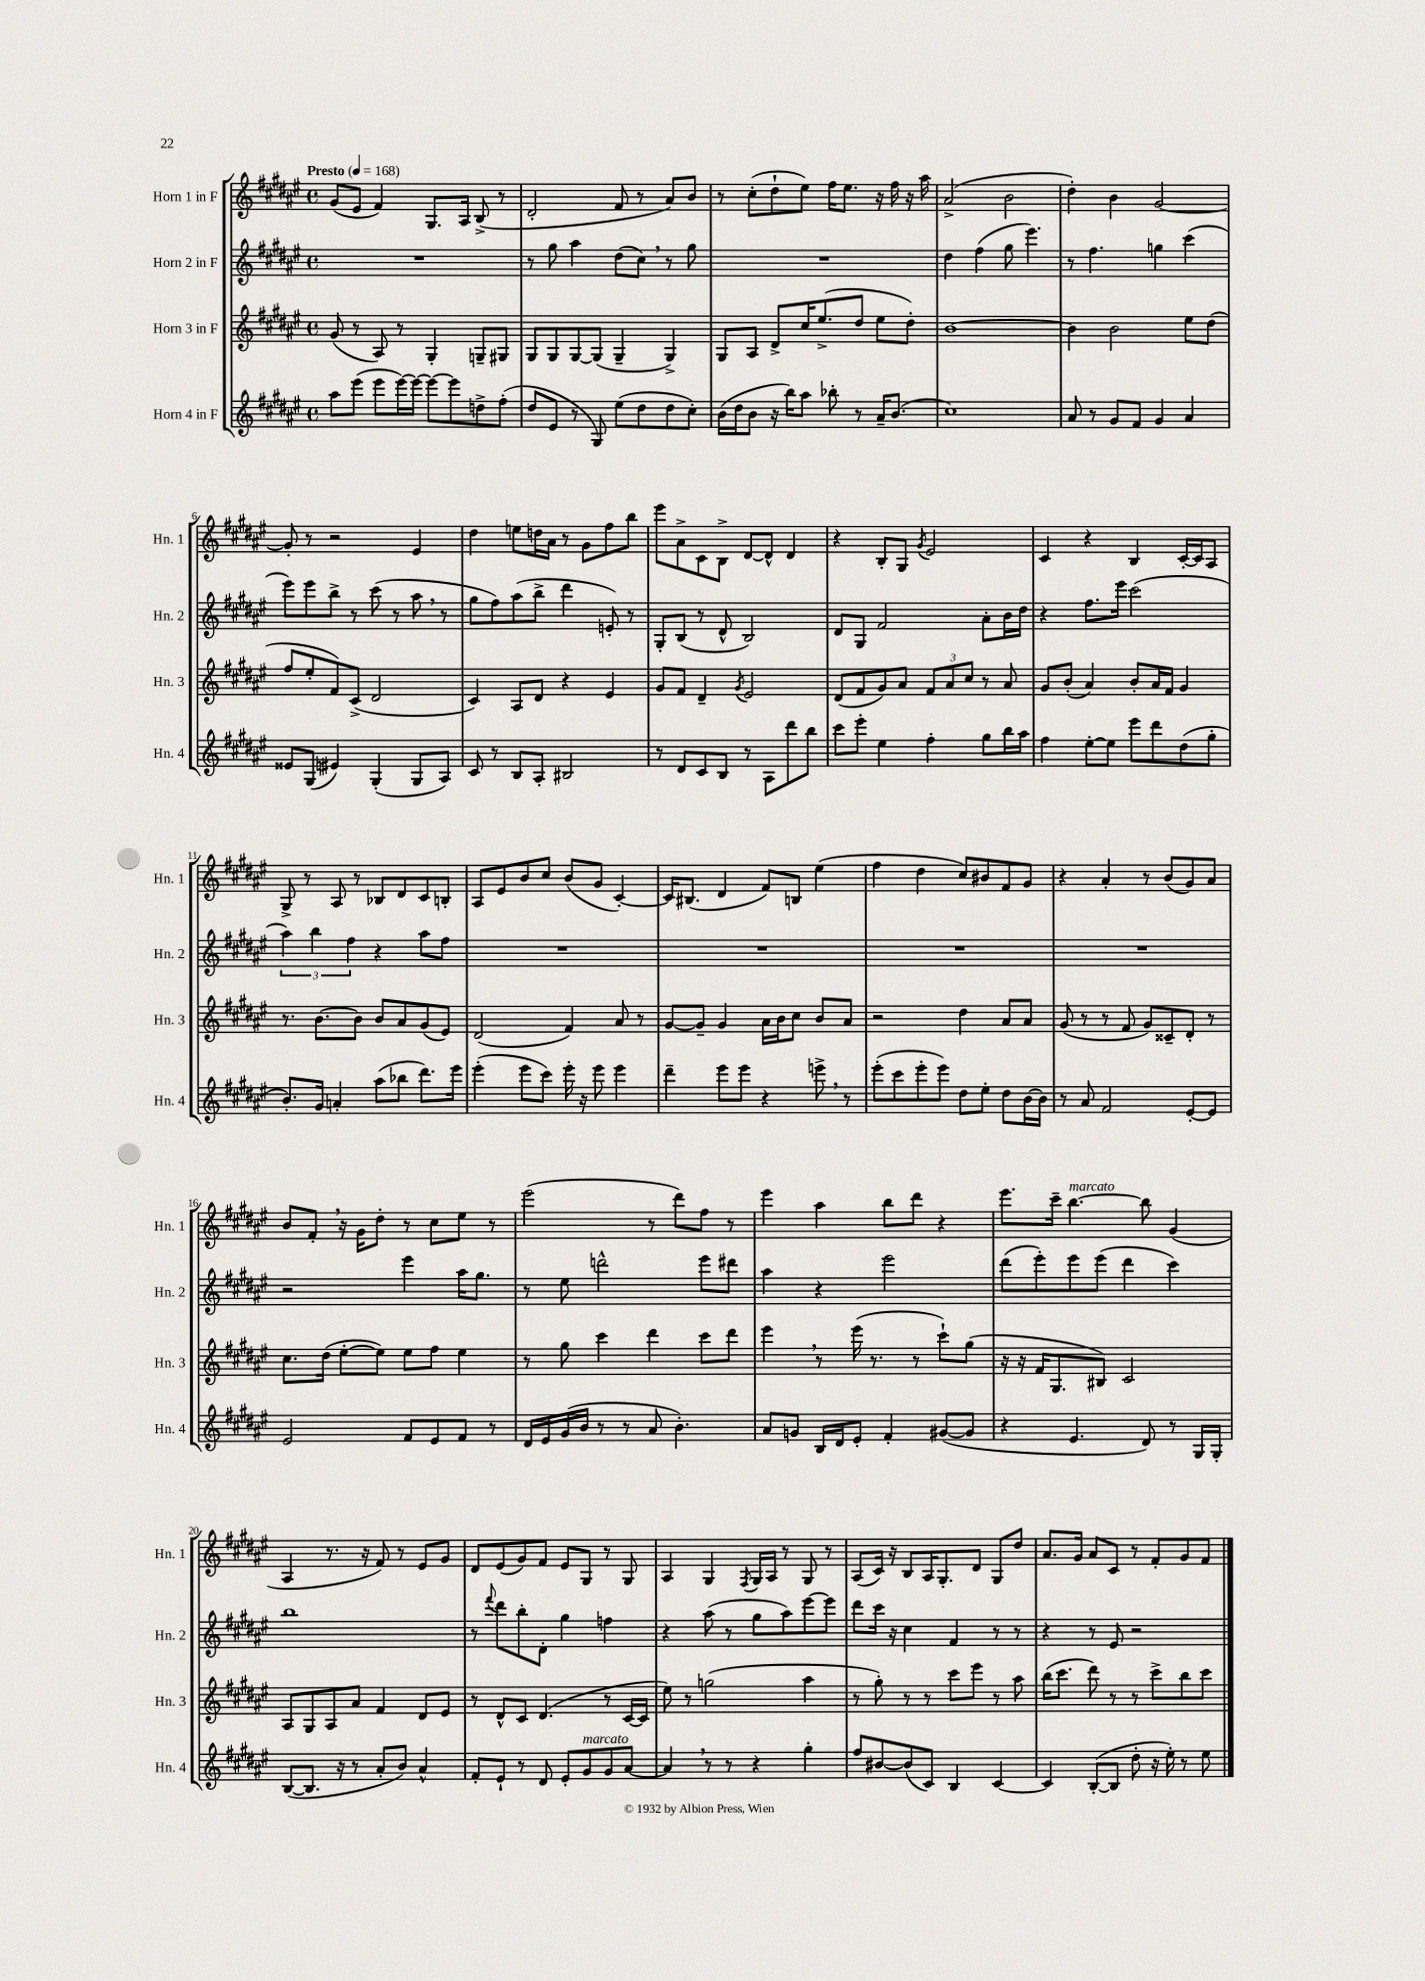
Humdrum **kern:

**kern	**kern	**kern	**kern
*part4	*part3	*part2	*part1
*staff4	*staff3	*staff2	*staff1
*I"Horn 4 in F	*I"Horn 3 in F	*I"Horn 2 in F	*I"Horn 1 in F
*I'Hn. 4	*I'Hn. 3	*I'Hn. 2	*I'Hn. 1
*clefG2	*clefG2	*clefG2	*clefG2
*k[f#c#g#d#a#e#]	*k[f#c#g#d#a#e#]	*k[f#c#g#d#a#e#]	*k[f#c#g#d#a#e#]
*M4/4	*M4/4	*M4/4	*M4/4
*met(c)	*met(c)	*met(c)	*met(c)
*MM168	*MM168	*MM168	*MM168
=1	=1	=1	=1
!	!	!	!LO:TX:a:B:t=Presto
8aa#\L	(8g#/	1r	(8g#/L
(8eee#\J	8r	.	8e#/J
8eee#\L	8A#/)	.	4f#/)
[16eee#\L)	8r	.	.
16eee#\JJ_	.	.	.
8eee#\L_	4G#'/	.	8.G#/L
8eee#\]	.	.	.
.	.	.	16A#/Jk
8ddn^\	8Gn~/L	.	(8B^/
(8ff#'\J	8G#X/J	.	8r
=2	=2	=2	=2
8dd#/L	8G#/L	8r	2d#'/
8e#/J	8G#/	8gg#\	.
8r	[8G#/	4aa#\	.
8G#/)	(8G#/J]	.	.
(8ee#\L	4G#~/	(8dd#\L	8f#/
8dd#\	.	8cc#,\J)	8r
8dd#\	4G#^/)	8r	8a#/L)
8cc#'\J)	.	8gg#\	8b/J
=3	=3	=3	=3
(16b\LL	8G#/L	1r	8r
16dd#\J	.	.	.
8b\J	8A#/J	.	(8cc#'\L
16r	8d#^/L	.	8dd#`\
16bb\KL)	.	.	.
8aa#\J	16cc#/K	.	8ee#\J)
.	(8.ee#^/	.	.
8bb-X'\	.	.	16ff#\KL
.	.	.	8.ee#\J
8r	8dd#/J	.	.
16a#~/KL	8ee#\L	.	16r
(8.b/J	.	.	16ff#\
.	8dd#'\J)	.	16r
.	.	.	16aa#\
=4	=4	=4	=4
1cc#)	[1b	4dd#\	(2a#^/
.	.	(4ff#\	.
.	.	8gg#\	2b\
.	.	4.eee#\)	.
=5	=5	=5	=5
8a#/	4b\]	8r	4dd#'\)
8r	.	4.ff#\	.
8g#/L	2b\	.	4b\
8f#/J	.	.	.
4g#/	.	4ggn\	[2g#/
4a#/	8ee#\L	(4ccc#\	.
.	(8dd#\J	.	.
!!LO:LB:g=z
=6	=6	=6	=6
8e##X/L	8ff#/L	8eee#\L)	8g#'/]
(8G#/J	8ee#'/	8eee#\	8r
4e#X/)	8f#/)	8bb^\J	2r
.	(8c#^/J	8r	.
(4G#'/	2d#/	(8ccc#\	.
.	.	8r	.
8G#/L	.	8aa#,\	4e#/
8A#/J)	.	8r	.
=7	=7	=7	=7
8c#/	4c#/)	8gg#\L	4dd#\
8r	.	8ff#\)	.
8B/L	8A#/L	(8aa#\	8een\L
8A#'/J	8d#/J	8bb^\J	16ddn\L
.	.	.	16a#\JJ
2B#X/	4r	4ddd#\	8r
.	.	.	8g#\L
.	4e#/	8en'/)	8ff#\
.	.	8r	8bb\J
=8	=8	=8	=8
8r	8g#/L	8G#'/L	8eee#\L
8d#/L	8f#/J	(8B/J	8a#^\
8c#/	4d#~/	8r	8c#\
8B/J	.	8d#^^/	8B^\J
.	8qg#/	.	.
8r	2e#/	2B/)	[8d#/L
8A#\L	.	.	8d#^^/J]
8ddd#\	.	.	4d#/
8bb\J	.	.	.
=9	=9	=9	=9
8ccc#\L	(8d#/L	8d#/L	4r
8eee#'\J	8f#/	8G#/J	.
4ee#\	8g#/)	2f#/	8B'/L
.	8a#/J	.	8G#/J
.	.	.	8qg#/
4ff#'\	12f#/L	.	2e#/
.	12a#/	.	.
.	12cc#/J	.	.
8gg#\L	8r	8a#'\L	.
16bb\L	8a#/	16b\L	.
16aa#\JJ	.	16dd#\JJ	.
=10	=10	=10	=10
4ff#\	8g#/L	4r	4c#/
.	(8b'/J	.	.
[8ee#'\L	4a#/)	8.ff#\L	4r
8ee#\J]	.	.	.
.	.	16eee#\Jk	.
8eee#\L	8b'/L	(2ccc#\	4B/
8ddd#\	16a#/L	.	.
.	16f#/JJ	.	.
(8dd#\	4g#/	.	[16c#'/LL
.	.	.	16c#/J]
8gg#'\J	.	.	8A#/J
!!LO:LB:g=z
=11	=11	=11	=11
8.b'/L)	8.r	6aa#\)	8G#^/
.	.	.	8r
.	.	6bb\	.
16g#/Jk	[8.b\L	.	.
4an'/	.	.	8A#/
.	.	6ff#\	.
.	8b\J]	.	8r
(8aa#\L	8b/L	4r	8B-X/L
8bb-X\J	8a#/	.	8d#/
8.ddd#\L)	(8g#/	8aa#\L	8c#/
.	8e#/J)	8ff#\J	8Bn'/J
16eee#\Jk	.	.	.
=12	=12	=12	=12
(4eee#'\	(2d#/	1r	8A#/L
.	.	.	8e#/
8eee#\L	.	.	8b/
8ccc#\J)	.	.	8cc#/J
16eee#'\	4f#/)	.	(8b/L
16r	.	.	.
8eee#\	.	.	8g#/J
4eee#\	8a#/	.	[4c#'/)
.	8r	.	.
=13	=13	=13	=13
4ddd#~\	[8g#/L	1r	16c#/KL]
.	.	.	(8.B#X/J
.	8g#~/J]	.	.
8eee#\L	4g#/	.	4d#/
8eee#\J	.	.	.
4r	16a#\LL	.	8f#/L)
.	16b\J	.	.
.	8cc#\J	.	8Bn/J
8eeen^,\	8b/L	.	(4ee#\
8r	8a#/J	.	.
=14	=14	=14	=14
(8eee#'\L	2r	1r	4ff#\
8ccc#\	.	.	.
8eee#'\	.	.	4dd#\
8eee#\J)	.	.	.
8dd#\L	4dd#\	.	8cc#/L)
8ee#'\J	.	.	8b#X/
8dd#\L	8a#/L	.	8f#/
[16b\L	8a#/J	.	8g#/J
16b\JJ]	.	.	.
=15	=15	=15	=15
8r	(8g#/	1r	4r
8a#/	8r	.	.
2f#/	8r	.	4a#'/
.	8f#/	.	.
.	8g#/L)	.	8r
.	8c##X~/	.	(8b/L
[8e#'/L	8d#'/J	.	8g#/)
8e#/J]	8r	.	8a#/J
!!LO:LB:g=z
=16	=16	=16	=16
2e#/	8.cc#\L	2r	8b/L
.	.	.	8f#',/J
.	(16dd#\Jk	.	.
.	[8ee#'\L	.	16r
.	.	.	16g#\KL
.	8ee#\J])	.	8dd#'\J
8f#/L	8ee#\L	4eee#\	8r
8e#/	8ff#\J	.	8cc#\L
8f#/J	4ee#\	16aa#\KL	8ee#\J
.	.	8.gg#\J	.
8r	.	.	8r
=17	=17	=17	=17
16d#/LL	8r	8r	(2eee#\
16e#/	.	.	.
(16g#/	8gg#\	8ee#\	.
16b/JJ	.	.	.
8r	4ccc#\	2dddn^^\	.
8r	.	.	.
8a#/	4ddd#\	.	8r
4.b'\)	.	.	8ddd#\L)
.	8ccc#\L	8eee#\L	8ff#\J
.	8ddd#\J	8ddd#X\J	8r
=18	=18	=18	=18
8a#/L	4eee#,\	4aa#\	4eee#\
8gn/J	.	.	.
16B/LL	8r	4r	4aa#\
16d#/J	.	.	.
8e#'/J	(16eee#\	.	.
.	8.r	.	.
4f#'/	.	2eee#\	8bb\L
.	8r	.	8ddd#\J
([8g#X/L	8ccc#`\L)	.	4r
8g#/J]	(8gg#\J	.	.
=19	=19	=19	=19
4r	16r	(8ddd#\L	8.eee#\L
.	16r	.	.
.	16f#/KL	8eee#'\)	.
.	8.G#/	.	16ccc#~\Jk
!	!	!	!LO:TX:a:i:t=marcato
4.e#/	.	8eee#\	[4.bb\
.	8B#X/J)	(8eee#\J	.
.	2c#/	4ddd#\	.
8d#/)	.	.	8bb\]
8r	.	4ccc#\)	(4g#/
16G#/LL	.	.	.
16G#'/JJ	.	.	.
!!LO:LB:g=z
=20	=20	=20	=20
([8B/L	8A#/L	1bb	4A#/
8.B/J]	8G#/	.	.
.	8A#/	.	8.r
16r	.	.	.
8r	8a#/J	.	.
.	.	.	16r
8a#'/L	4f#/	.	8f#/)
8b/J)	.	.	8r
4a#^^/	8d#/L	.	8e#/L
.	8e#/J	.	8g#/J
=21	=21	=21	=21
8f#'/L	8r	8r	8d#/L
.	.	8qqfff#/	.
8e#`/J	8d#^^/L	8ddd#\L	(8e#/
8r	8c#/J	8bb'\	8g#/)
8d#/	(4.d#/	8d#'\J	8f#/J
8e#'/L	.	4gg#\	8e#/L
!LO:TX:a:i:t=marcato	!	!	!
8g#/	.	.	8G#/J
8g#/	8r	4ffn\	8r
[8a#/J	[16c#/LL	.	8G#/
.	16c#/JJ]	.	.
=22	=22	=22	=22
4a#,/]	8ee#\)	4r	4A#/
.	8r	.	.
8r	(2ggn\	(8aa#\	4G#/
8r	.	8r	.
.	.	.	8qF#/
4r	.	8gg#\L	16G#/LL
.	.	.	16A#/JJ
.	.	8aa#\)	8r
4gg#'\	4aa#\	[8eee#\	8G#/
.	.	8eee#\J]	8r
=23	=23	=23	=23
8ff#/L	8r	8ddd#\L	(8A#/L
[8b#X/	8gg#'\)	16ccc#\Jk	16c#/Jk)
.	.	16r	16r
(8b#/]	8r	4cc#\	8B/L
8c#/J)	8r	.	16A#/K
.	.	.	8.G#'/
4B/	8ccc#\L	4f#/	.
.	8eee#\J	.	8d#/J
[4c#/	8r	8r	8G#/L
.	8aa#\	8r	8dd#/J
=24	=24	=24	=24
4c#/]	(16bb\KL	4r	8.a#/L
.	8.ccc#\J	.	.
.	.	.	16g#/Jk
([8B'/L	8ddd#\)	8r	8a#/L
8B/J]	8r	8e#/	8c#/J
8dd#'\	8r	2r	8r
16r	8ccc#^\L	.	8f#'/L
16ee#'\)	.	.	.
8r	8bb\	.	8g#/
8ee#\	8ccc#\J	.	8f#/J
==	==	==	==
*-	*-	*-	*-
